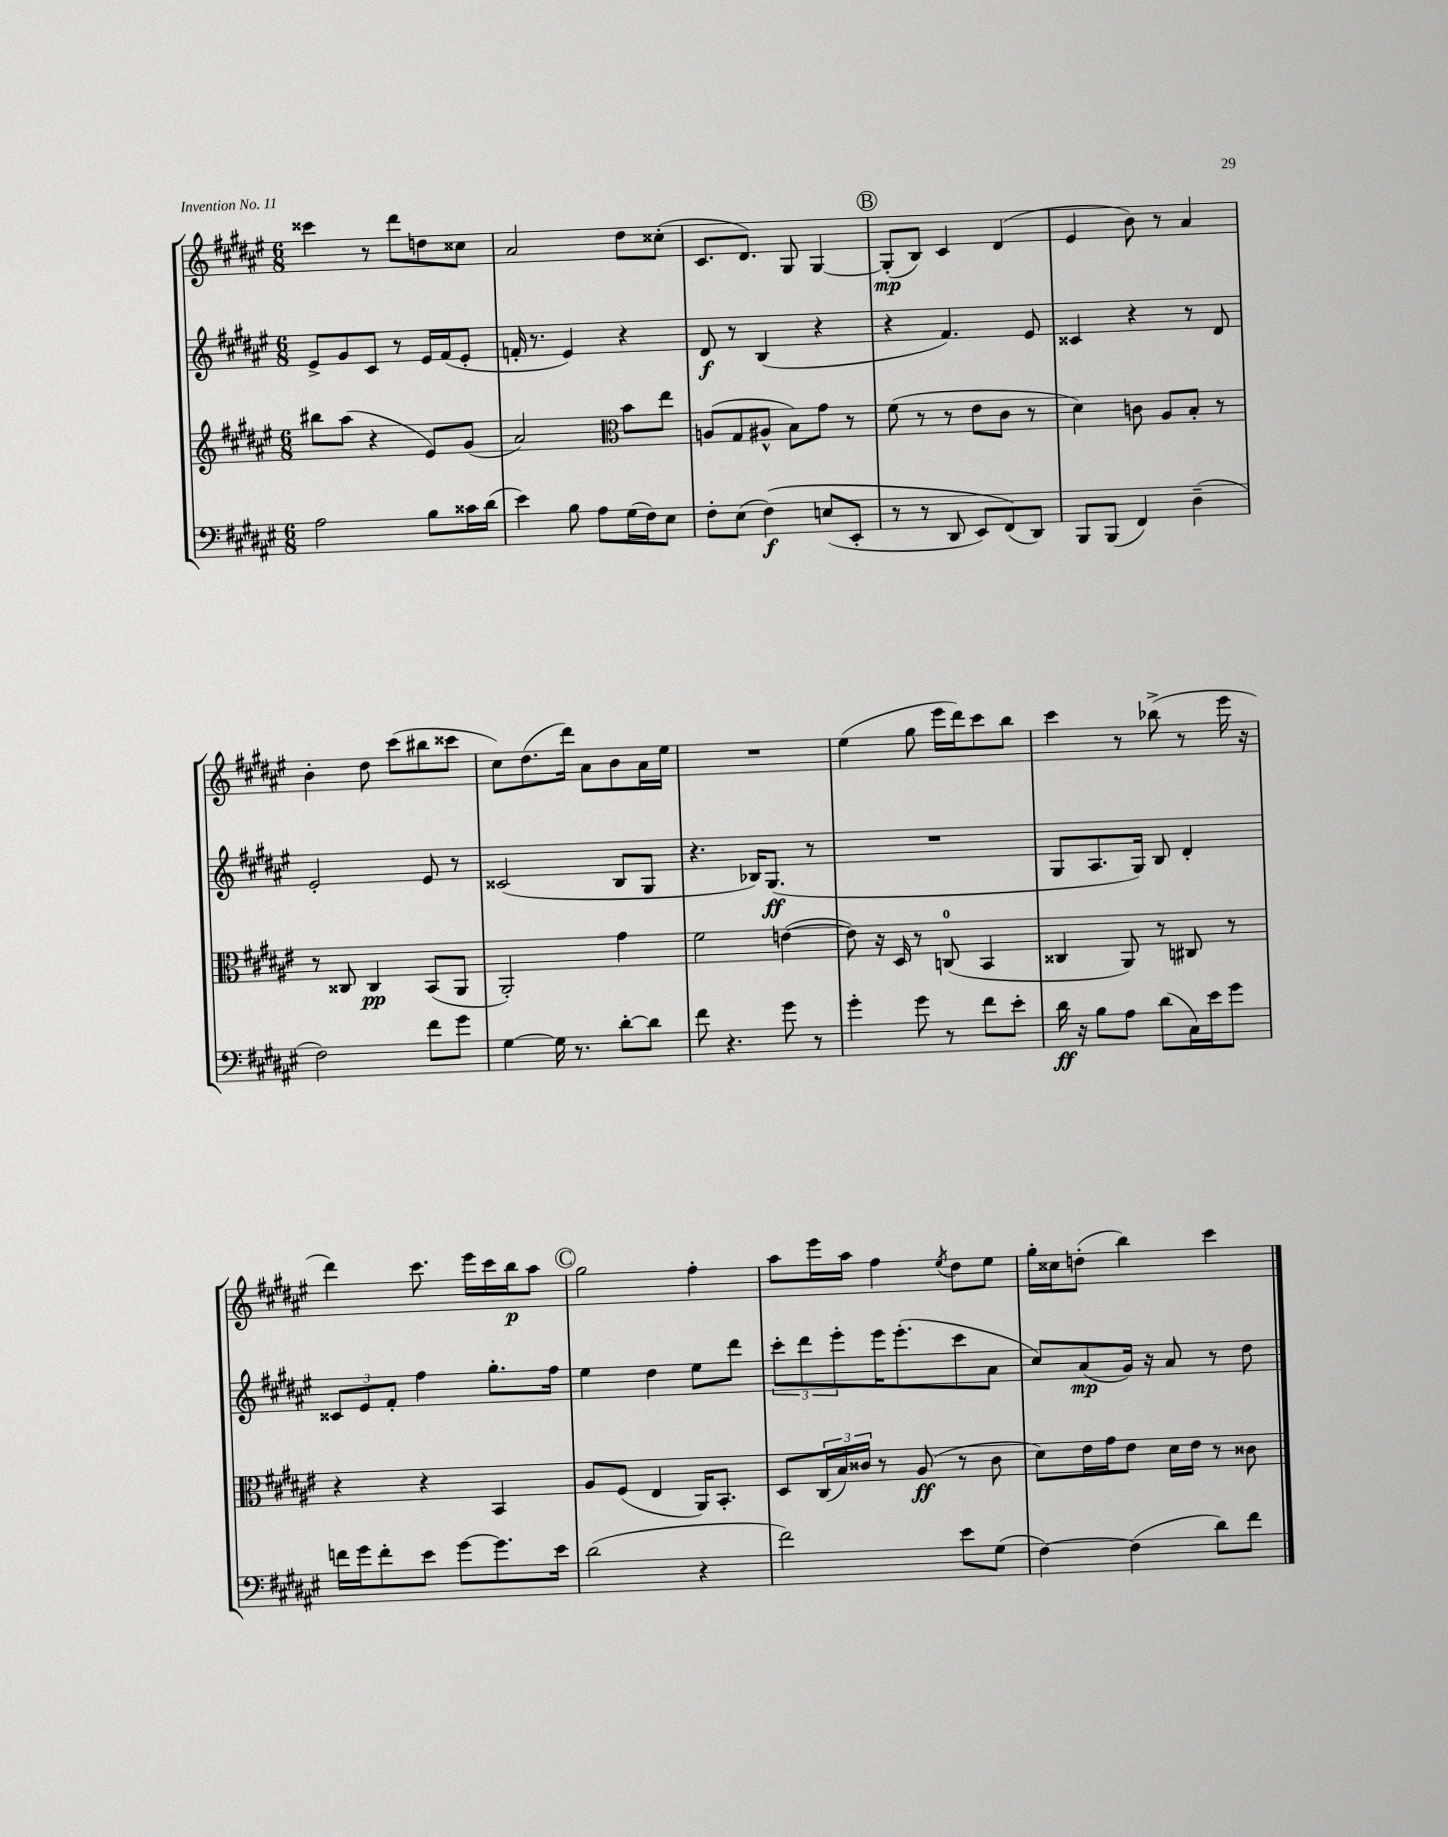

**kern	**dynam	**kern	**dynam	**kern	**dynam	**kern	**dynam
*part4	*part4	*part3	*part3	*part2	*part2	*part1	*part1
*staff4	*staff4	*staff3	*staff3	*staff2	*staff2	*staff1	*staff1
*clefF4	*	*clefG2	*	*clefG2	*	*clefG2	*
*k[f#c#g#d#a#e#]	*	*k[f#c#g#d#a#e#]	*	*k[f#c#g#d#a#e#]	*	*k[f#c#g#d#a#e#]	*
*M6/8	*	*M6/8	*	*M6/8	*	*M6/8	*
=134	=134	=134	=134	=134	=134	=134	=134
2A#\	.	8bb#X\L	.	8e#^/L	.	4ccc##X\	.
.	.	(8aa#\J	.	8g#/	.	.	.
.	.	4r	.	8c#/J	.	8r	.
.	.	.	.	8r	.	8ddd#\L	.
8B\L	.	8e#/L)	.	16e#/LL	.	8ddn\	.
.	.	.	.	(16f#/J	.	.	.
16c##X\L	.	(8g#/J	.	8e#'/J	.	8cc##X\J	.
(16d#\JJ	.	.	.	.	.	.	.
=135	=135	=135	=135	=135	=135	=135	=135
4e#\)	.	2a#/)	.	16fn'/	.	2a#/	.
.	.	.	.	8.r	.	.	.
8B\	.	.	.	4e#/)	.	.	.
8A#\L	.	.	.	.	.	.	.
*	*	*clefC3	*	*	*	*	*
(16G#\L	.	8b\L	.	4r	.	8dd#\L	.
16F#\J)	.	.	.	.	.	.	.
8E#\J	.	8ee#\J	.	.	.	(8cc##X'\J	.
=136	=136	=136	=136	=136	=136	=136	=136
8F#'\L	.	(8An/L	.	8d#/	f	8.c#/L	.
(8E#\J	.	8G#/	.	8r	.	.	.
.	.	.	.	.	.	8.d#/J)	.
(4F#\)	f	8A#X^^/J	.	(4B/	.	.	.
.	.	8B\L)	.	.	.	8G#/	.
(8En/L	.	8g#\J	.	4r	.	[4G#/	.
8EE#'/J	.	8r	.	.	.	.	.
!!LO:REH:place=s1:t=B
=137	=137	=137	=137	=137	=137	=137	=137
8r	.	(8f#\	.	4r	.	(8G#'/L]	mp
8r	.	8r	.	.	.	8B/J)	.
8DD#/	.	8r	.	4.f#/)	.	4c#/	.
8EE#/L)	.	8e#\L	.	.	.	.	.
(8FF#/)	.	8c#\J	.	.	.	(4d#/	.
8DD#/J)	.	8r	.	8e#/	.	.	.
=138	=138	=138	=138	=138	=138	=138	=138
8BBB/L	.	4d#\)	.	4c##X/	.	4e#/	.
(8BBB/J	.	.	.	.	.	.	.
4FF#/)	.	8cn\	.	4r	.	8b\)	.
.	.	8A#/L	.	.	.	8r	.
(4D#~\	.	8B'/J	.	8r	.	4a#/	.
.	.	8r	.	8d#/	.	.	.
!!LO:LB:g=z
=139	=139	=139	=139	=139	=139	=139	=139
2F#\)	.	8r	.	2e#'/	.	4b'\	.
.	.	8C##X/	.	.	.	.	.
.	.	4C##/	pp	.	.	8dd#\	.
.	.	.	.	.	.	(8ccc#\L	.
8f#\L	.	(8BB/L	.	8e#/	.	8bb#X\	.
8g#\J	.	8AA#/J	.	8r	.	8ccc##X\J	.
=140	=140	=140	=140	=140	=140	=140	=140
[4G#\	.	2AA#'/)	.	(2c##X/	.	8cc#\L)	.
.	.	.	.	.	.	(8.dd#\	.
16G#\]	.	.	.	.	.	.	.
8.r	.	.	.	.	.	16ddd#\Jk)	.
.	.	.	.	.	.	8a#\L	.
[8d#'\L	.	4g#\	.	8B/L	.	8b\	.
8d#\J]	.	.	.	8G#/J	.	16a#\L	.
.	.	.	.	.	.	16ee#\JJ	.
=141	=141	=141	=141	=141	=141	=141	=141
8f#\	.	2f#\	.	4.r	.	2.r	.
4.r	.	.	.	.	.	.	.
.	.	.	.	16B-X/KL)	.	.	.
.	.	.	.	(8.G#/J	ff	.	.
8g#\	.	([4en\	.	.	.	.	.
8r	.	.	.	8r	.	.	.
=142	=142	=142	=142	=142	=142	=142	=142
4g#'\	.	8e\])	.	2.r	.	(4ee#\	.
.	.	16r	.	.	.	.	.
.	.	16D#/	.	.	.	.	.
8g#\	.	8r	.	.	.	8gg#\	.
8r	.	(8Cn/	.	.	.	16eee#\LL	.
.	.	.	.	.	.	16ddd#\J)	.
8f#\L	.	4BB/	.	.	.	8ccc#\	.
8e#'\J	.	.	.	.	.	8bb\J	.
=143	=143	=143	=143	=143	=143	=143	=143
16d#\	ff	4C##X/	.	8G#/L	.	4ccc#\	.
16r	.	.	.	.	.	.	.
8B\L	.	.	.	8.A#/	.	.	.
8A#\J	.	8AA#/)	.	.	.	8r	.
.	.	.	.	16G#/Jk)	.	.	.
(8d#\L	.	8r	.	8B/	.	(8bb-X^\	.
16C#\L)	.	8C#X/	.	4d#'/	.	8r	.
16e#\J	.	.	.	.	.	.	.
8g#\J	.	8r	.	.	.	16eee#\	.
.	.	.	.	.	.	16r	.
!!LO:LB:g=z
=144	=144	=144	=144	=144	=144	=144	=144
16fn\LL	.	4r	.	12c##X/L	.	4ddd#\)	.
16g#\J	.	.	.	.	.	.	.
.	.	.	.	12e#/	.	.	.
8f'\	.	.	.	.	.	.	.
.	.	.	.	12f#'/J	.	.	.
8e#\J	.	4r	.	4ff#\	.	8.ccc#\	.
[8g#\L	.	.	.	.	.	.	.
.	.	.	.	.	.	16eee#\LL	.
8.g#\]	.	4BB/	.	8.gg#'\L	.	16ccc#\	.
.	.	.	.	.	.	16bb\J	p
.	.	.	.	.	.	8aa#\J	.
16e#\Jk	.	.	.	16ff#\Jk	.	.	.
!!LO:REH:place=s1:t=C
=145	=145	=145	=145	=145	=145	=145	=145
(2d#\	.	8A#/L	.	4ee#\	.	2gg#\	.
.	.	(8F#/J	.	.	.	.	.
.	.	4E#/	.	4dd#\	.	.	.
4r	.	16AA#/KL)	.	8ee#\L	.	4ff#'\	.
.	.	8.BB'/J	.	.	.	.	.
.	.	.	.	8ddd#\J	.	.	.
=146	=146	=146	=146	=146	=146	=146	=146
2f#\)	.	8D#/L	.	12ccc#'\L	.	8aa#\L	.
.	.	.	.	12ddd#\	.	.	.
.	.	(24C#/L	.	.	.	16eee#\L	.
.	.	24B/)	.	12eee#'\	.	.	.
.	.	.	.	.	.	16aa#\JJ	.
.	.	24c##X/JJ	.	.	.	.	.
.	.	8r	.	16eee#\K	.	4ff#\	.
.	.	.	.	(8.eee#'\	.	.	.
.	.	(8A#/	ff	.	.	.	.
.	.	.	.	.	.	8qee#/	.
8e#\L	.	8r	.	8ccc#\	.	8dd#\L	.
(8G#\J	.	8c##\	.	8a#\J	.	8ee#\J	.
=147	=147	=147	=147	=147	=147	=147	=147
[4F#\)	.	8d#\L)	.	8cc#/L)	.	16gg#'\LL	.
.	.	.	.	.	.	16cc##X\J	.
.	.	16e#\L	.	(8a#/	mp	(8ddn'\J	.
.	.	16g#\J	.	.	.	.	.
(4F#\]	.	8e#\J	.	16g#/Jk)	.	4bb\)	.
.	.	.	.	16r	.	.	.
.	.	16d#\LL	.	8a#/	.	.	.
.	.	16e#\JJ	.	.	.	.	.
8d#\L)	.	8r	.	8r	.	4ccc#\	.
8f#\J	.	8c##X\	.	8dd#\	.	.	.
==	==	==	==	==	==	==	==
*-	*-	*-	*-	*-	*-	*-	*-
